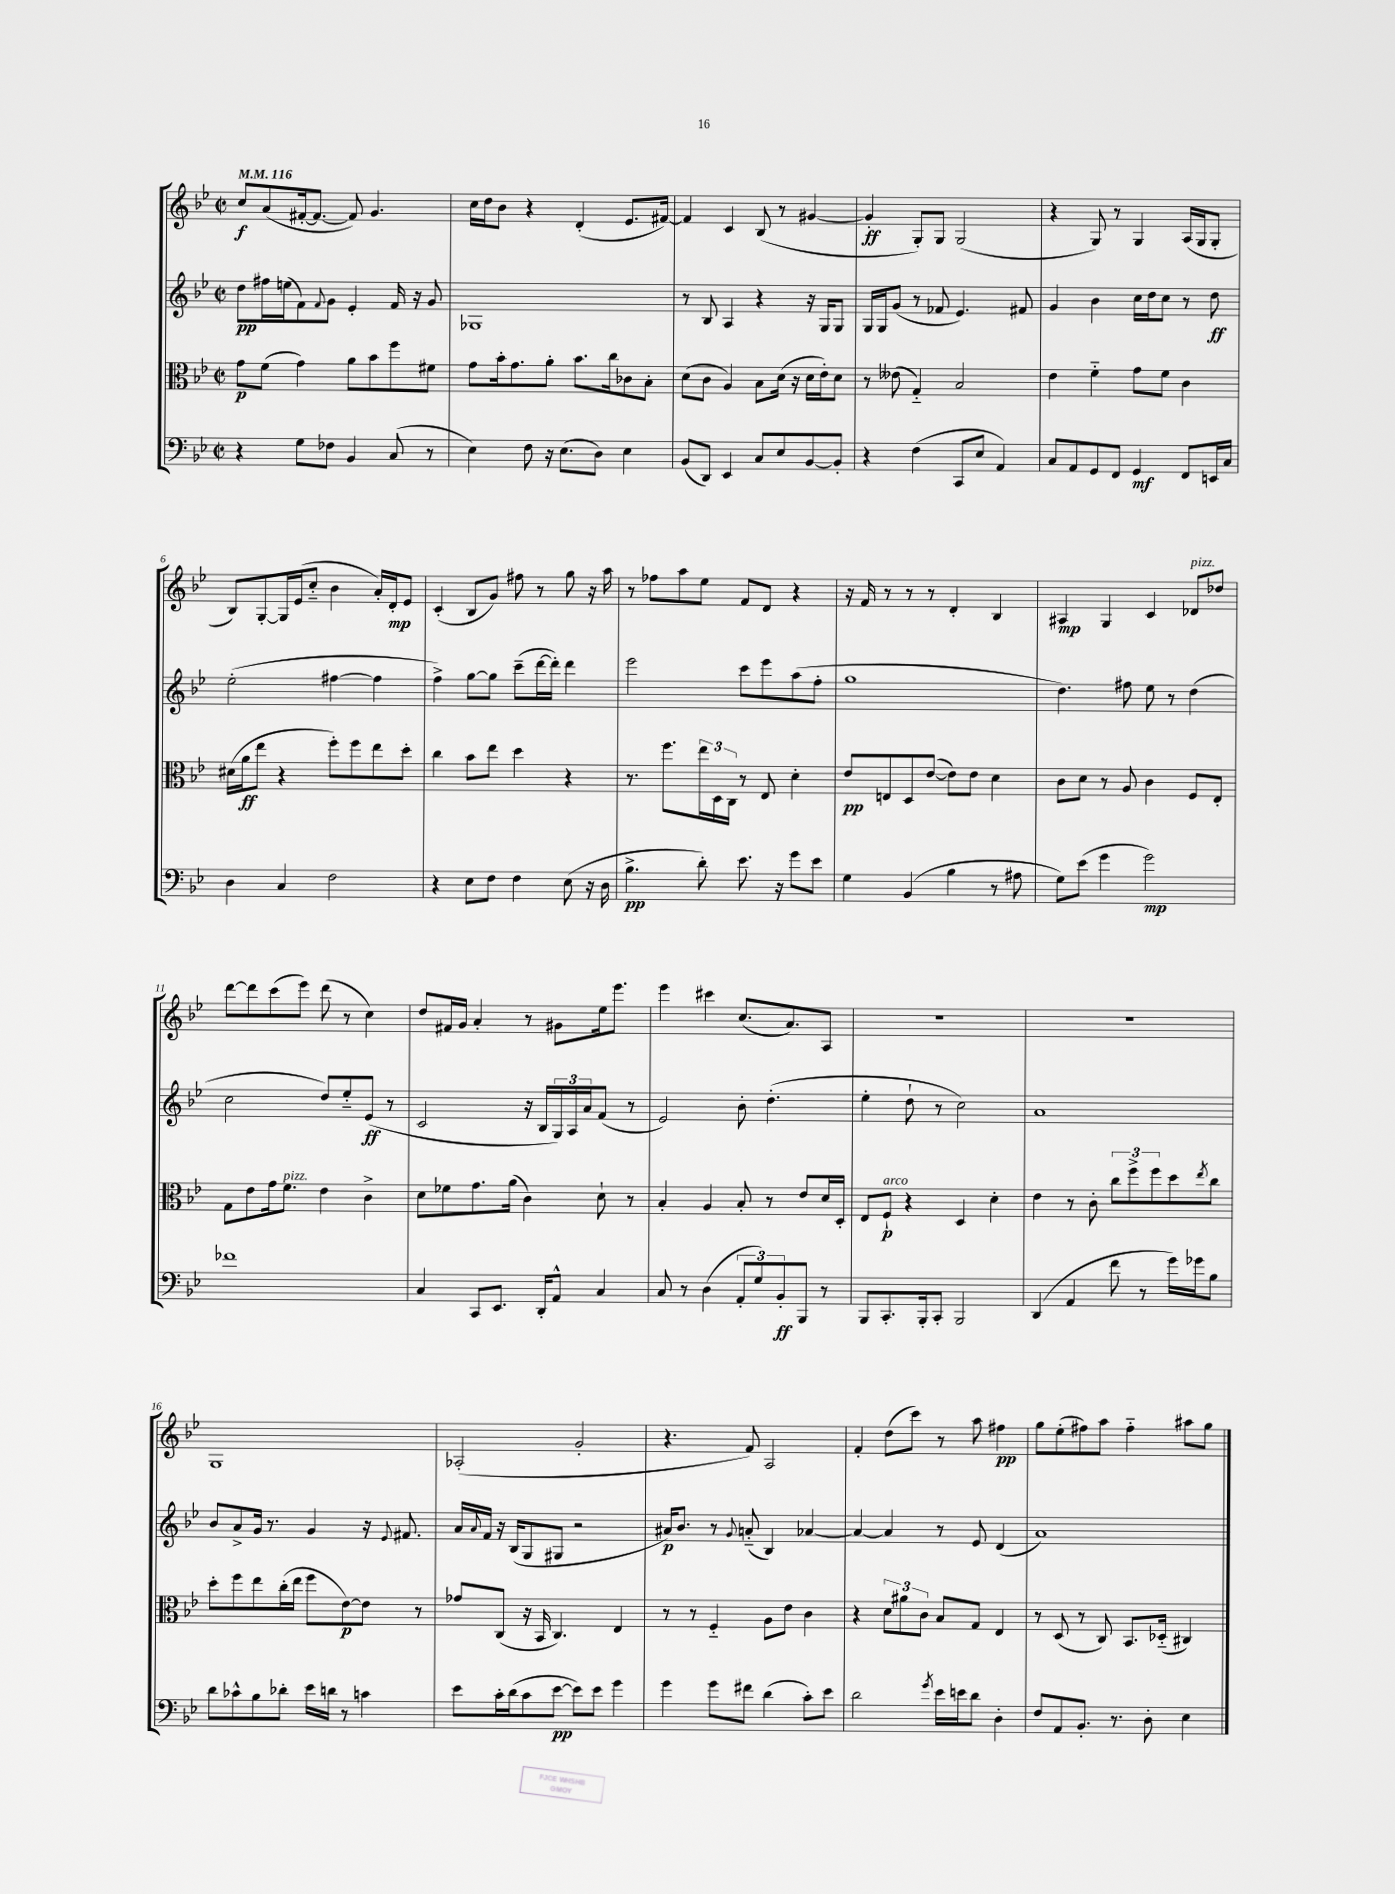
<<
\new StaffGroup <<
\new Staff = "s0" {
    \clef treble \key bes \major \defaultTimeSignature \time 2/2 \tempo 4 = 116
    c''8\f a'8( fis'16~-. fis'8.~ fis'8) g'4. |
    c''16 d''16 bes'8 r4 d'4-.( ees'8. fis'16~) |
    fis'4 c'4 bes8( r8 gis'4~ |
    gis'4-.\ff g8-.) g8 g2( |
    r4 g8) r8 g4 a16( g16 g8-. |
    bes8) g8~-. g16 ees'16( c''8-_ bes'4 a'16-.) d'16-.\mp ees'8 |
    c'4-.( bes8 g'8) fis''8 r8 g''8 r16 a''16 |
    r8 fes''8 a''8 ees''8 f'8 d'8 r4 |
    r16 f'16 r8 r8 r8 d'4-. bes4 |
    ais4\mp g4 c'4 des'8^\markup { \italic "pizz." } des''8 |
    d'''8~ d'''8 c'''8( ees'''8) d'''8( r8 c''4) |
    d''8 fis'16 g'16 a'4-. r8 gis'8 ees''16 ees'''8. |
    ees'''4 cis'''4 c''8.( a'8.) a8 |
    r1 |
    R1 |
    g1 |
    aes2-.( g'2-. |
    r4. f'8) a2 |
    f'4-. d''8( c'''8) r8 a''8 fis''4\pp |
    g''8 ees''8-.( fis''8) a''8 fis''4-_ ais''8 g''8 \bar "|." |
}
\new Staff = "s1" {
    \clef treble \key bes \major \defaultTimeSignature \time 2/2
    d''8\pp fis''16 e''16( f'8) \appoggiatura { f'8 } g'8 ees'4-. f'16 r16 g'8 |
    ges1 |
    r8 bes8 a4 r4 r16 g16 g8 |
    g16 g16 g'8( r8 fes'8 ees'4.) fis'8 |
    g'4 bes'4 c''16 d''16 c''8 r8 d''8\ff |
    ees''2-.( fis''4~ fis''4 |
    f''4->) g''8~ g''8 c'''8--( d'''16~ d'''16-.) d'''4 |
    ees'''2 c'''8 ees'''8 a''8( f''8-. |
    g''1 |
    d''4.) fis''8 ees''8 r8 d''4( |
    c''2 d''8) ees''8-_ ees'8\ff( r8 |
    c'2 r16 bes16 \tuplet 3/2 { g16) a16 a'16 } f'8( r8 |
    ees'2) bes'8-. d''4.-.( |
    ees''4-. d''8-! r8 c''2) |
    a'1 |
    bes'8 a'8-> g'16 r8. g'4 r16 \appoggiatura { ees'8 } fis'8. |
    a'16 \appoggiatura { a'8 } f'16 r16 bes16( g8 gis8 r2 |
    ais'16\p) bes'8. r8 \appoggiatura { g'8 } a'8-_( bes4) aes'4~ |
    aes'4~ aes'4 r8 ees'8 d'4( |
    a'1) \bar "|." |
}
\new Staff = "s2" {
    \clef alto \key bes \major \defaultTimeSignature \time 2/2
    g'8\p f'8( g'4) a'8 bes'8 f''8 fis'8 |
    g'8 bes'16-. g'8. a'8-. bes'8. c''16 ces'8 bes8-. |
    d'8( c'8 a4) bes8 d'16( r16 d'16 ees'16-.) d'8 |
    r8 eeses'8( g4-_) bes2 |
    ees'4 f'4-_ g'8 f'8 c'4 |
    dis'16( a'16\ff ees''8 r4 f''8-.) f''8 ees''8 d''8-. |
    c''4 bes'8 ees''8 d''4 r4 |
    r8. f''8. \tuplet 3/2 { ees''16 d16 c16 } r8 ees8 d'4-. |
    ees'8\pp e8 d8 ees'8~( ees'8) ees'8 d'4 |
    c'8 d'8 r8 a8 c'4 f8 ees8-. |
    g8 ees'8 g'16 f'8.^\markup { \italic "pizz." } ees'4 c'4-> |
    d'8 fes'8 g'8. a'16( c'4) d'8-! r8 |
    bes4-. a4 bes8-. r8 ees'8 d'16 d16-. |
    ees8 f8-!\p^\markup { \italic "arco" } r4 d4 d'4-. |
    ees'4 r8 c'8-. \tuplet 3/2 { c''8 f''8-> f''8 } d''8 \acciaccatura { ees''8 } c''8 |
    d''8-. f''8 ees''8 c''16-.( ees''16 f''8 ees'8~\p) ees'8 r8 |
    ges'8 c8( r16 bes,16 c4.) ees4 |
    r8 r8 f4-_ a8 ees'8 c'4 |
    r4 \tuplet 3/2 { d'8 ais'8 c'8 } bes8 g8 ees4 |
    r8 d8( r8 c8) bes,8. des16-_( cis4) \bar "|." |
}
\new Staff = "s3" {
    \clef bass \key bes \major \defaultTimeSignature \time 2/2
    r4 g8 fes8 bes,4 c8( r8 |
    ees4) f8 r16 ees8.( d8) ees4 |
    bes,8( d,8) ees,4 c8 ees8 bes,8~ bes,8-. |
    r4 f4( c,8 ees8 a,4) |
    c8 a,8 g,8 f,8 g,4\mf f,8 e,16 c16 |
    d4 c4 f2 |
    r4 ees8 f8 f4 ees8( r16 d16 |
    bes4.->\pp d'8-.) ees'8. r16 g'8 ees'8 |
    g4 bes,4( bes4 r8 ais8 |
    g8) ees'8( g'4 g'2\mp) |
    fes'1 |
    c4 c,8 ees,8. d,16-. a,8-^ c4 |
    c8 r8 d4( \tuplet 3/2 { a,8-. g8) bes,8-.\ff } bes,,8 r8 |
    bes,,8 c,8.-. bes,,16-. c,8-. bes,,2 |
    d,4( a,4 f'8 r8 g'16) ges'16 bes8 |
    d'8 ces'8-^ bes8 des'8-. ees'16 d'16 r8 c'4 |
    ees'8 c'16-. d'16( c'8 ees'8~\pp ees'8) ees'8 g'4 |
    g'4 g'8 fis'8 d'4( c'8-.) ees'8 |
    d'2 \acciaccatura { g'8 } ees'16 e'16 d'8 d4-. |
    f8 a,8 bes,8.-. r8. d8-. ees4 \bar "|." |
}
>>
>>
